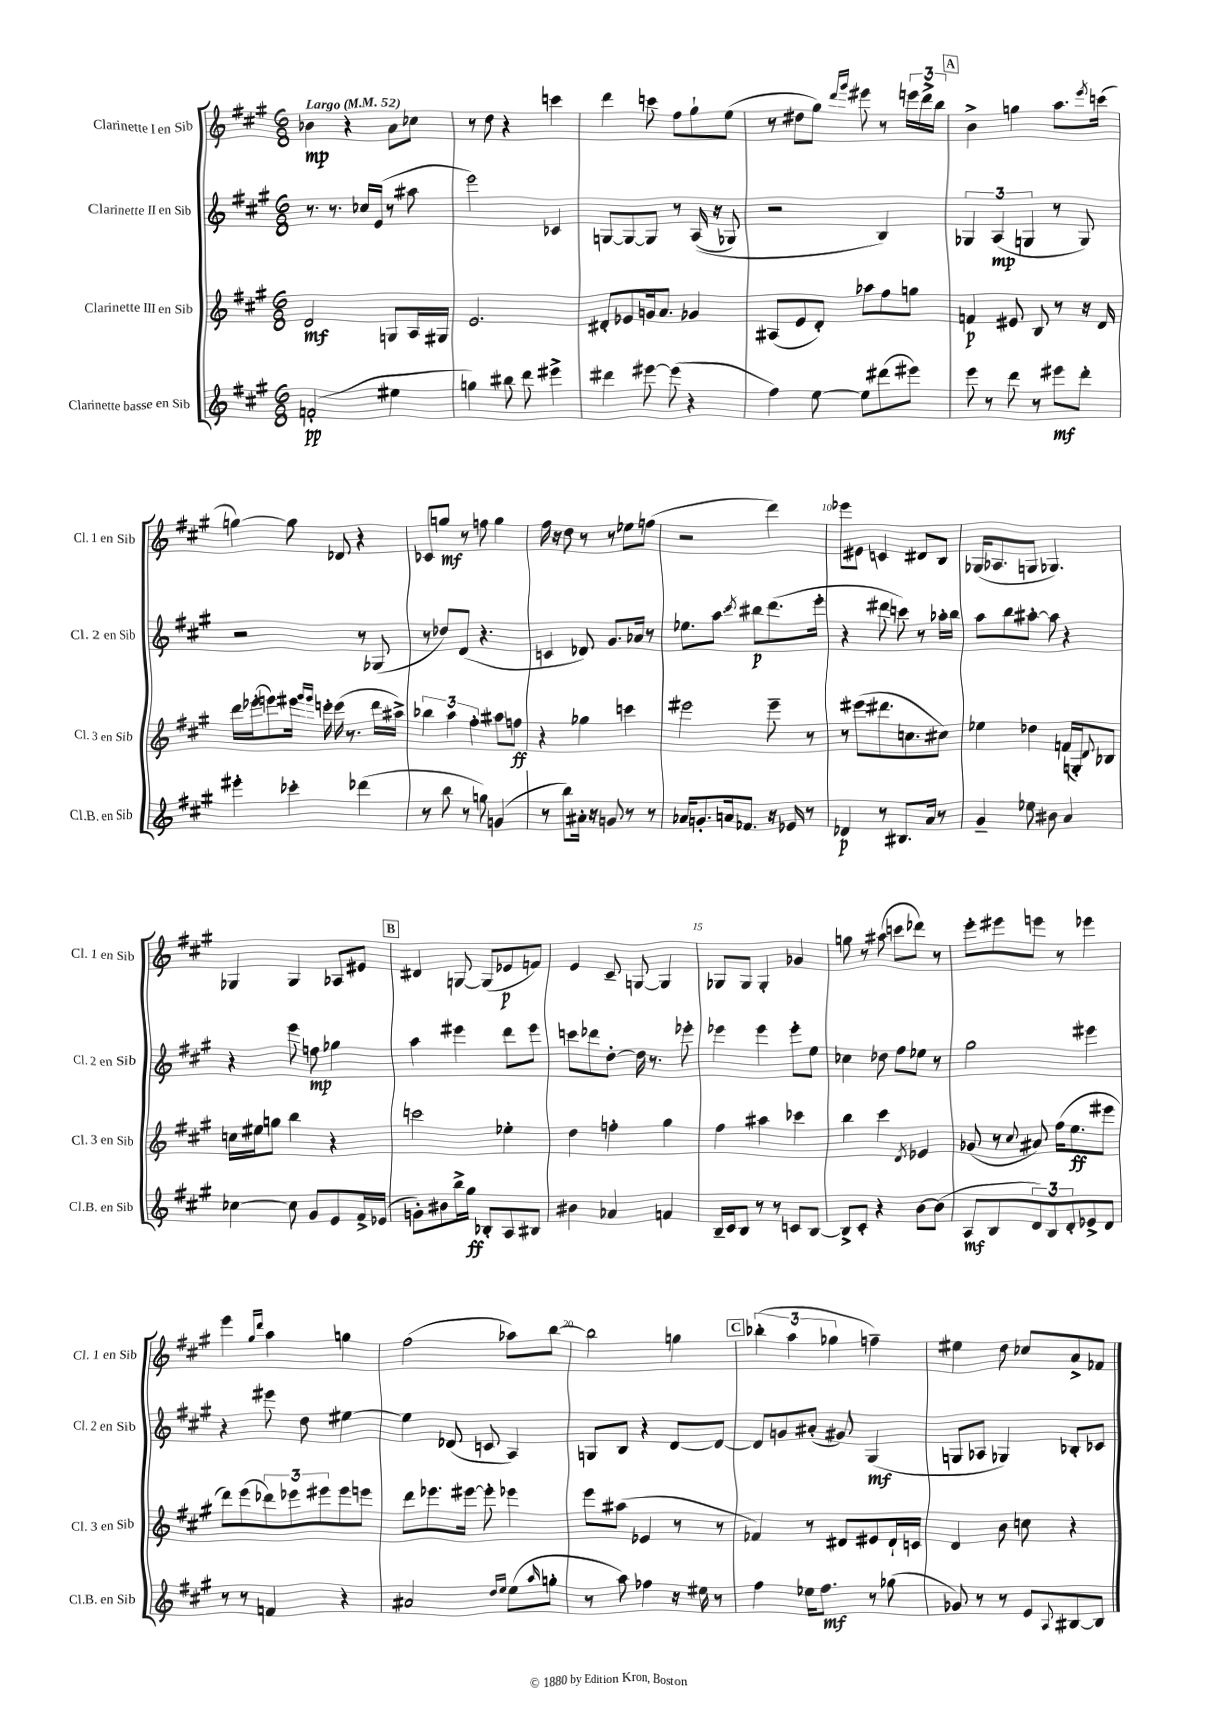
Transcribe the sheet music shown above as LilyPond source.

<<
\new StaffGroup <<
\new Staff = "s0" \with { instrumentName = "Clarinette I en Sib" shortInstrumentName = "Cl. 1 en Sib" } {
    \clef treble \key a \major \numericTimeSignature \time 6/8 \tempo "Largo" 4 = 52
    bes'4\mp r4 a'8 ces''8 |
    r8 d''8 r4 c'''4 |
    d'''4 c'''8 fis''8 gis''8-! e''8( |
    r8 dis''8 gis''8) \grace { d'''16 gis'''16 } eis'''8 r8 \tuplet 3/2 { e'''16 d'''16-> b''16 } |
    \mark \markup { \box "A" } b'4-> g''4 a''8. \acciaccatura { e'''8 } c'''16( |
    g''4~) g''8 des'8 r4 |
    ces'8 g''8\mf r8 f''8 g''4 |
    fis''16 r16 d''8 r8 r8 ees''8 f''8( |
    r2 d'''4) |
    ees'''8 eis'8 c'4 dis'8 b8 |
    ges16( aes8. g8 ges4.) |
    ges4 ges4 aes8 eis'8 |
    \mark \markup { \box "B" } dis'4 g8~ g8( ees'8\p f'8) |
    e'4 cis'8-- g8~ g4 |
    ges8 ges8 ges4-. ges'4 |
    g''8 r8 ais''8( c'''8 des'''8) r8 |
    e'''8-. eis'''8 e'''8 r8 ees'''4 |
    e'''4 \grace { gis''16 d'''16 } a''4 g''4 |
    fis''2( aes''8) b''8~ |
    b''2 g''4 |
    \mark \markup { \box "C" } \tuplet 3/2 { bes''4-.( a''4 ges''4 } f''4--) |
    eis''4 d''8 ces''8 a'8-> fes'8 \bar "|." |
}
\new Staff = "s1" \with { instrumentName = "Clarinette II en Sib" shortInstrumentName = "Cl. 2 en Sib" } {
    \clef treble \key a \major \numericTimeSignature \time 6/8
    r8. r8. ces''16 e'16( r8 ais''8 |
    e'''2) ces'4 |
    g8~ g8~ g8 r8 a16(\( r16 ges8) |
    r2 b4\) |
    \mark \markup { \box "A" } \tuplet 3/2 { ges4 a4\mp( g4 } r8 g8) |
    r2 r8 ges8( |
    r8 des''8) d'8( r4. |
    c'4 des'8) gis'8. aes'16 r8 |
    ees''8. a''8. \acciaccatura { cis'''8 } bis''8\p d'''8.( e'''16-. |
    r4 dis'''8 c'''8) r8 aes''16-. b''16 |
    a''8 b''8 ais''8~-. ais''8 r4 |
    r4 e'''8 f''8\mp ges''4 |
    \mark \markup { \box "B" } a''4 eis'''4 d'''8 eis'''8 |
    c'''8 des'''8 d''8~-. d''16 r8. ees'''8-. |
    ees'''4 ees'''4 ees'''8-. e''8 |
    ces''4 des''8 fis''8 ees''8 r8 |
    gis''2 eis'''4 |
    r4 eis'''8 d''8 eis''4~ |
    eis''4 des'8( c'8 a4) |
    g8 b8 r4 d'8~ d'8~ |
    \mark \markup { \box "C" } d'8 g'8 ais'8-.( gis'8) gis4\mf( |
    g8 aes8 ges4) bes8-. ces'8 \bar "|." |
}
\new Staff = "s2" \with { instrumentName = "Clarinette III en Sib" shortInstrumentName = "Cl. 3 en Sib" } {
    \clef treble \key a \major \numericTimeSignature \time 6/8
    d'2\mf g8 a16 gis16 |
    e'2. |
    dis'8-. ees'8 g'16 a'8. ges'4 |
    ais8( e'8 d'8-.) aes''8 fis''8 g''8 |
    \mark \markup { \box "A" } f'4\p eis'8 b8 r8 r16 d'16 |
    d'''16 ees'''16-.( e'''8) eis'''16 \grace { gis'''16 gis'''16 } e'''16-. e'''16( r8. d'''16 ais''16->) |
    \tuplet 3/2 { bes''4 a''4 fis''4-. } ais''8 f''8\ff |
    r4 ges''4 c'''4 |
    eis'''2 eis'''8-- r8 |
    r8 eis'''8( dis'''8. c''8. cis''8) |
    ees''4 des''4 f'16( g16-.) \appoggiatura { d'8 } bes8 |
    c''16 eis''16 g''8 b''4 r4 |
    \mark \markup { \box "B" } c'''2 ees''4-. |
    d''4 f''4-. gis''4 |
    fis''4 ais''4 ces'''4 |
    b''4 cis'''4 \acciaccatura { d'8 } ees'4 |
    ges'8( r8 \appoggiatura { cis''8 } ais'8) fis''16( e''8.\ff eis'''8 |
    d'''8) e'''8( \tuplet 3/2 { des'''8) ees'''8 eis'''8 } eis'''8 e'''8 |
    d'''8 ees'''8. eis'''16~ eis'''8-. ees'''4 |
    e'''8 ais''8( ees'4 r8 r8 |
    \mark \markup { \box "C" } fes'4) r8 dis'8 eis'8 dis'16-! c'16 |
    d'4 b'8 c''8 r4 \bar "|." |
}
\new Staff = "s3" \with { instrumentName = "Clarinette basse en Sib" shortInstrumentName = "Cl.B. en Sib" } {
    \clef treble \key a \major \numericTimeSignature \time 6/8
    f'2-.\pp( eis''4 |
    g''4) bis''8 d'''8 eis'''4-> |
    dis'''4 eis'''8~ eis'''8( r4 |
    fis''4) e''8~ e''8 dis'''8( eis'''8) |
    \mark \markup { \box "A" } e'''8 r8 d'''8 r8 eis'''8\mf d'''8-. |
    eis'''4-. ces'''4-. des'''4( |
    r8 b''8 r8 g''8) g'4( |
    r8 b''8) ais'16-. r16 g'8 r8 r8 |
    aes'16 g'8.-. a'16 fes'8. r16 ees'16 r8 |
    des'4\p r8 bis8. a'16 r8 |
    gis'4-- ees''8 bis'8 a'4 |
    ces''4~ ces''8 gis'8 e'8 fis'16-> ees'16( |
    \mark \markup { \box "B" } g'8-.) bis'8 b''16-> gis''16\ff bes8-. a8 bis8 |
    bis'4 aes'4 f'4 |
    b16-- cis'16 b8 r8 r8 c'8 b8~ |
    b8-> cis'8-. r4 b'8~ b'8( |
    a8\mf b8 \tuplet 3/2 { d'8) b8 d'8-. } ees'8-> d'8 |
    r8 r8 f'4 r4 |
    ais'2 \grace { d''16 e''16 } e''8( \grace { a''16 } g''8-. |
    r8 a''8) fes''4 r16 eis''16 r8 |
    \mark \markup { \box "C" } fis''4 ees''16 fis''8.\mf r8 ges''8( |
    ges'8) r8 r8 e'8 \appoggiatura { a8 } bis8~ bis8 \bar "|." |
}
>>
>>
\layout { \context { \Score \override BarNumber.break-visibility = ##(#f #t #t) barNumberVisibility = #(every-nth-bar-number-visible 5) } }
